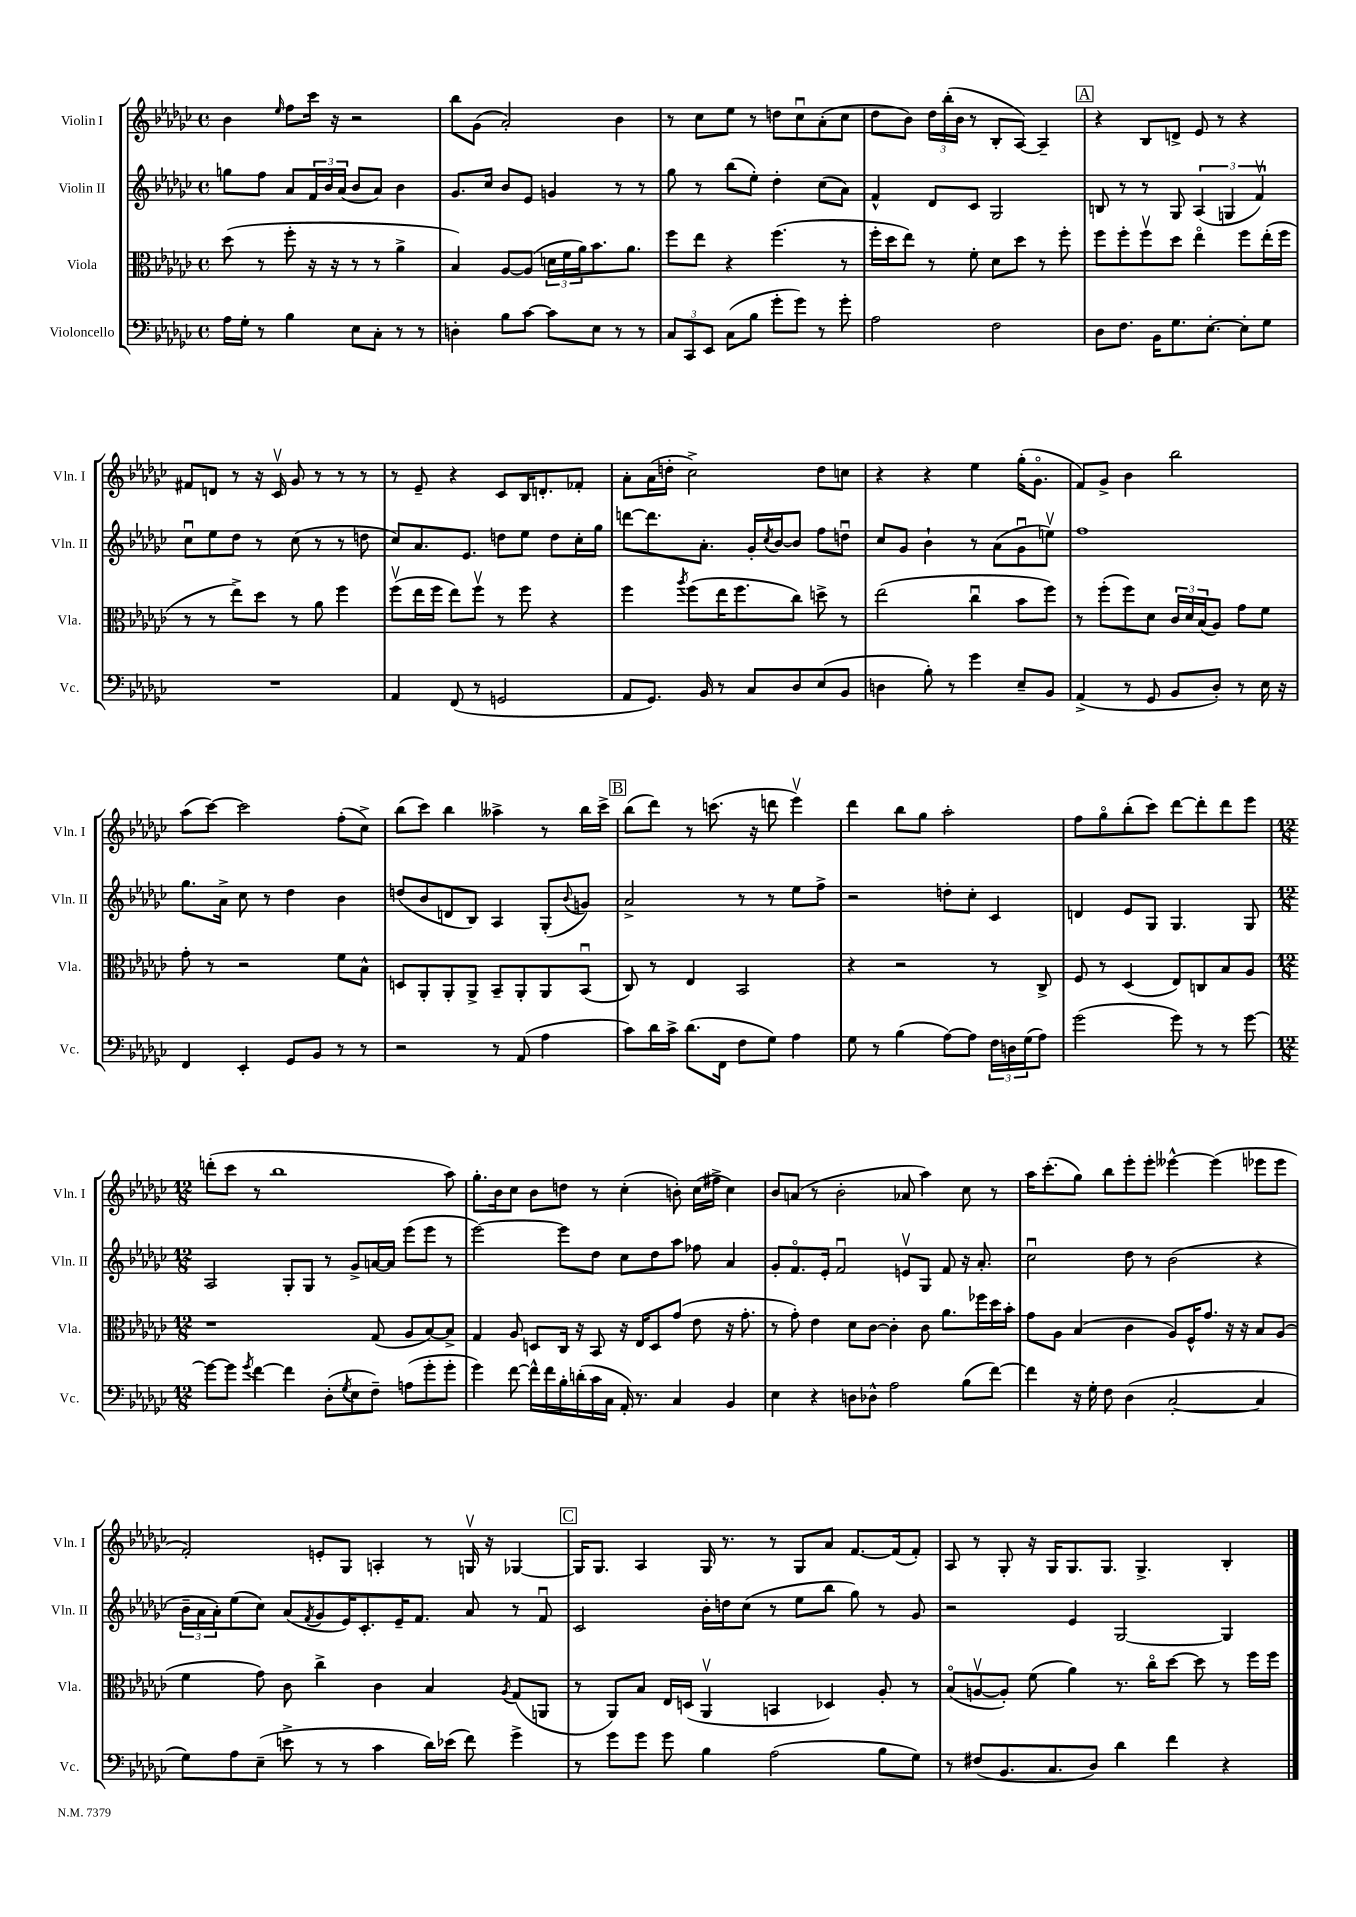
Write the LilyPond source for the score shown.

<<
\new StaffGroup <<
\new Staff = "s0" \with { instrumentName = "Violin I" shortInstrumentName = "Vln. I" } {
    \clef treble \key ges \major \defaultTimeSignature \time 4/4
    bes'4 \grace { ees''16 } f''8 ces'''16 r16 r2 |
    bes''8 ges'8( aes'2-.) bes'4 |
    r8 ces''8 ees''8 r8 d''8 ces''8\downbow aes'8-.( ces''8 |
    des''8 bes'8) \tuplet 3/2 { des''16 bes''16-.( bes'16 } r8 bes8-. aes8~) aes4-- |
    \mark \markup { \box "A" } r4 bes8 d'8-> ees'8 r8 r4 |
    fis'8 d'8 r8 r16 ces'16\upbow ges'8 r8 r8 r8 |
    r8 ees'8-- r4 ces'8 bes16 d'8.-. fes'8-. |
    aes'8-. aes'16( d''16-. ces''2->) d''8 c''8 |
    r4 r4 ees''4 ges''16-.( ges'8.\flageolet |
    f'8) ges'8-> bes'4 bes''2 |
    aes''8( ces'''8~) ces'''2 f''8-.( ces''8->) |
    bes''8( ces'''8) bes''4 aeses''4-> r8 bes''16 ces'''16-> |
    \mark \markup { \box "B" } bes''8( des'''8) r8 c'''8.( r16 d'''8 ees'''4\upbow) |
    des'''4 bes''8 ges''8 aes''2-. |
    f''8 ges''8\flageolet bes''8-.( ces'''8) des'''8~ des'''8-. des'''8 ees'''8 |
    \numericTimeSignature \time 12/8 d'''8-.( ces'''8 r8 bes''1 aes''8) |
    ges''8.-. bes'16 ces''8 bes'8 d''8 r8 ces''4-.( b'8-.) ces''16( fis''16-> ces''4) |
    bes'8 a'8( r8 bes'2-. aes'8 aes''4) ces''8 r8 |
    aes''16 ces'''8.-.( ges''8) bes''8 ees'''8-. ees'''8-. eeses'''4~-^ eeses'''4( ees'''8 ees'''8 |
    f'2-.) e'8-. ges8 a4-. r8 g16\upbow r16 ges4~ |
    \mark \markup { \box "C" } ges16 ges8. aes4 ges16 r8. r8 ges8 aes'8 f'8.~ f'16( f'8-.) |
    aes8 r8 ges8-. r16 ges16 ges8. ges8. ges4.-> bes4-. \bar "|." |
}
\new Staff = "s1" \with { instrumentName = "Violin II" shortInstrumentName = "Vln. II" } {
    \clef treble \key ges \major \defaultTimeSignature \time 4/4
    g''8 f''8 aes'8 \tuplet 3/2 { f'16 bes'16 aes'16( } bes'8 aes'8) bes'4 |
    ges'8. ces''16 bes'8 ees'8 g'4 r8 r8 |
    ges''8 r8 bes''8( ees''8-.) des''4-. ces''8( aes'8) |
    f'4-^ des'8 ces'8 ges2 |
    \mark \markup { \box "A" } b8 r8 r8 ges8 \tuplet 3/2 { aes4( g4 f'4\upbow) } |
    ces''8\downbow ees''8 des''8 r8 ces''8( r8 r8 d''8 |
    ces''8) aes'8. ees'8. d''8 ees''8 d''8 ces''16-. ges''16 |
    d'''8~ d'''8. aes'8.-. ges'16-. \acciaccatura { ces''8 } bes'16~ bes'8 f''8 d''8\downbow |
    ces''8 ges'8 bes'4-! r8 aes'8( ges'8\downbow e''8\upbow) |
    f''1 |
    ges''8. aes'16-> ces''8 r8 des''4 bes'4 |
    d''8( bes'8 d'8 bes8) aes4 ges8-.( \appoggiatura { bes'8 } g'8) |
    \mark \markup { \box "B" } aes'2-> r8 r8 ees''8 f''8-> |
    r2 d''8-. ces''8-. ces'4 |
    d'4 ees'8 ges8 ges4. ges8 |
    \numericTimeSignature \time 12/8 aes2 ges8-. ges8 r8 ges'8-> a'16~ a'16 ees'''8( ees'''8 r8 |
    ees'''2~) ees'''8 des''8 ces''8 des''8 aes''8 fes''8 aes'4 |
    ges'8-. f'8.\flageolet ees'16-. f'2\downbow e'8\upbow ges8 f'8 r16 aes'8.-. |
    ces''2\downbow des''8 r8 bes'2( r4 |
    \tuplet 3/2 { bes'16-- aes'16 aes'16-.) } ees''8( ces''8) aes'8( \acciaccatura { f'8 } ges'8 ees'16) ces'8.-. ees'16-- f'8. aes'8 r8 f'8\downbow |
    \mark \markup { \box "C" } ces'2 bes'16-. d''16 ces''8( r8 ees''8 bes''8 ges''8) r8 ges'8 |
    r2 ees'4 ges2~ ges4 \bar "|." |
}
\new Staff = "s2" \with { instrumentName = "Viola" shortInstrumentName = "Vla." } {
    \clef alto \key ges \major \defaultTimeSignature \time 4/4
    des''8( r8 f''8-. r16 r16 r8 r8 aes'4-> |
    bes4) aes8~ aes8( \tuplet 3/2 { d'16 f'16 aes'16) } bes'8. aes'8. |
    f''8 ees''8 r4 f''4.( r8 |
    f''16-. des''16 ees''8) r8 f'8-. des'8 des''8 r8 f''8-. |
    \mark \markup { \box "A" } f''8 f''8-. f''8\upbow des''8 ees''4\flageolet f''8 ees''16-.( f''16 |
    r8 r8 ees''8->) des''8 r8 aes'8 f''4 |
    f''8\upbow( ees''16 f''16 ees''8) f''8\upbow r8 f''8 r4 |
    f''4 \acciaccatura { aes''8 } f''8( ees''16 f''8. ces''8) d''8-> r8 |
    ees''2( ces''4\downbow bes'8 f''8) |
    r8 f''8-.( f''8) des'8 \tuplet 3/2 { ces'16 des'16 bes16( } aes8) ges'8 f'8 |
    ges'8-. r8 r2 f'8 bes8-^ |
    d8 aes,8-. aes,8-. aes,8-> bes,8-- aes,8-. aes,8 bes,8\downbow( |
    \mark \markup { \box "B" } ces8) r8 ees4 bes,2 |
    r4 r2 r8 ces8-> |
    f8 r8 des4( ees8) c8 bes8 aes8 |
    \numericTimeSignature \time 12/8 r1 ges8( aes8 bes8~) bes8-> |
    ges4 aes8 d8 ces16 r16 bes,8 r16 ees16 d8 ges'8( ees'8 r16 ges'8.-. |
    r8 ges'8-.) ees'4 des'8 ces'8~ ces'4-. ces'8 aes'8. fes''16 des''16 bes'16-. |
    ges'8 aes8 bes4( ces'4 aes8) f16-^ ges'8. r16 r16 bes8 aes8( |
    f'4 ges'8) ces'8 ces''4-> ces'4 bes4 \acciaccatura { aes8 } ges8( a,8 |
    \mark \markup { \box "C" } r8 aes,8) bes8 ees16 d16( aes,4\upbow b,4 des4) aes8-. r8 |
    bes8\flageolet( a8~\upbow a8-.) f'8( aes'4) r8. ces''16\flageolet des''8~ des''8 r8 f''16 f''16 \bar "|." |
}
\new Staff = "s3" \with { instrumentName = "Violoncello" shortInstrumentName = "Vc." } {
    \clef bass \key ges \major \defaultTimeSignature \time 4/4
    aes16 ges16-. r8 bes4 ees8 ces8-. r8 r8 |
    d4-. bes8 ces'8~ ces'8 ees8 r8 r8 |
    \tuplet 3/2 { ces8 ces,8 ees,8 } ces8( bes8 ges'8-. ges'8) r8 ges'8-. |
    aes2 f2 |
    \mark \markup { \box "A" } des8 f8. bes,16 ges8. ees8.~-. ees8-. ges8 |
    R1 |
    aes,4 f,8( r8 g,2 |
    aes,8 ges,8.) bes,16 r8 ces8 des8 ees8( bes,8 |
    d4 bes8-.) r8 ges'4 ees8-- bes,8 |
    aes,4->( r8 ges,8 bes,8 des8-.) r8 ees16 r16 |
    f,4 ees,4-. ges,8 bes,8 r8 r8 |
    r2 r8 aes,8( aes4 |
    \mark \markup { \box "B" } ces'8) des'16 ces'16-> des'8.( f,16 f8 ges8) aes4 |
    ges8 r8 bes4( aes8~) aes8 \tuplet 3/2 { f16 d16 ges16( } aes8) |
    ges'2( ges'8) r8 r8 ges'8~ |
    \numericTimeSignature \time 12/8 ges'8~ ges'8 \acciaccatura { ges'8 } f'4~ f'4 des8-.( \acciaccatura { ges8 } ees8 f8--) a8( ges'8-. ges'8-. |
    ges'4) f'8~ f'16-^ f'16 bes16-. d'16-.( ces'16 ces16 aes,16-.) r8. ces4 bes,4 |
    ees4 r4 d8 des8-^ aes2 bes8( f'8~) |
    f'4 r16 ges16-. f8 des4( ces2~-. ces4 |
    ges8) aes8 ees8--( e'8-> r8 r8 ces'4 des'16) ees'16( f'8) ges'4-> |
    \mark \markup { \box "C" } r8 ges'8 ges'8 ges'8 bes4 aes2( bes8 ges8) |
    r8 fis8( bes,8. ces8. des8) des'4 f'4 r4 \bar "|." |
}
>>
>>
\layout { \context { \Score \remove "Bar_number_engraver" } }
